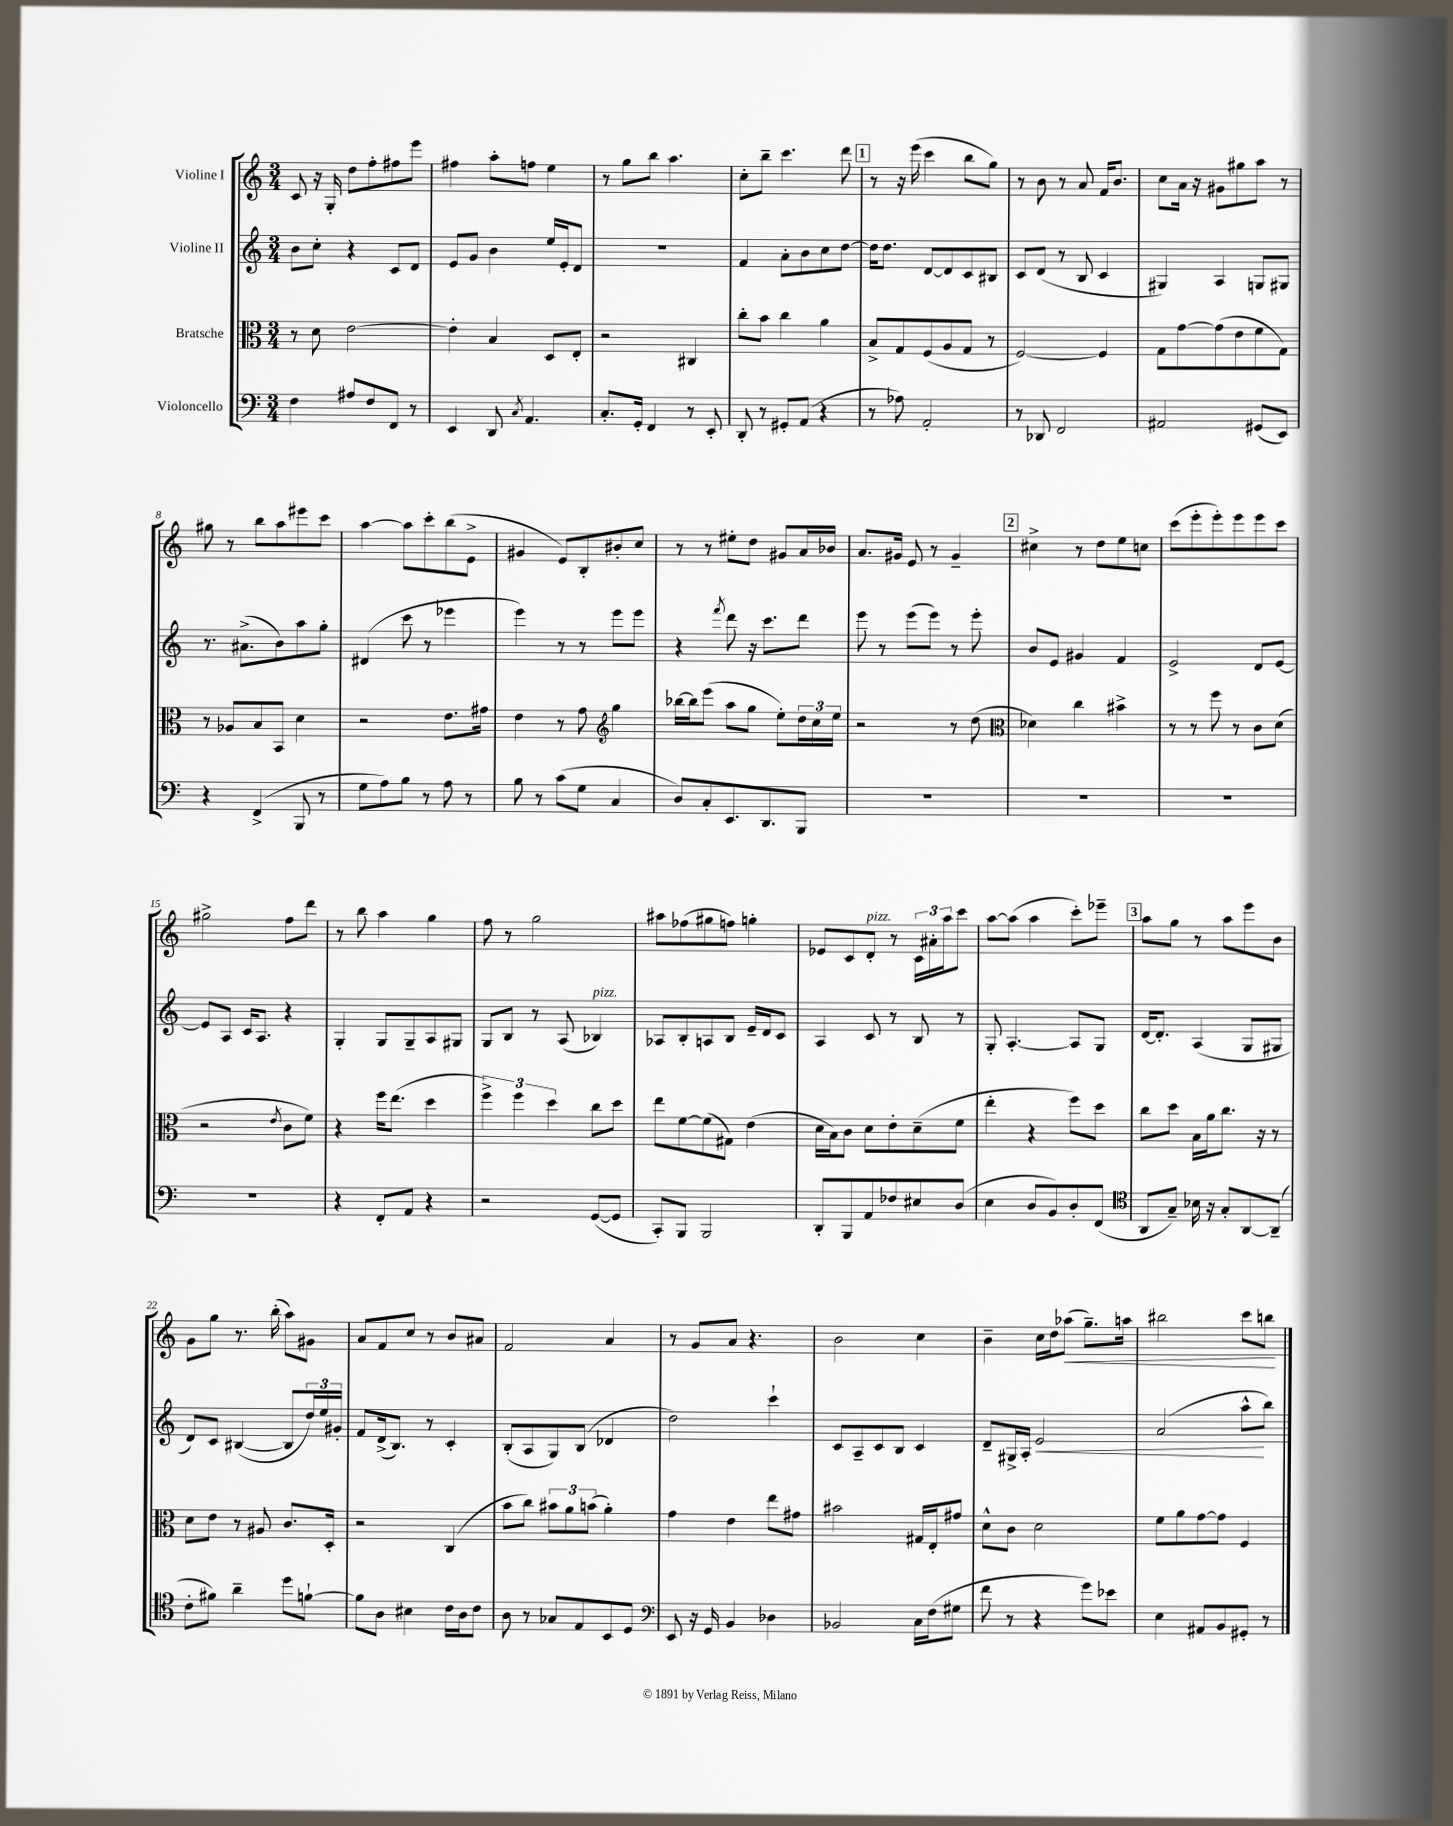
<<
\new StaffGroup <<
\new Staff = "s0" \with { instrumentName = "Violine I" } {
    \clef treble \key c \major \numericTimeSignature \time 3/4
    c'8 r16 g16-. d''8 f''8-. fis''8 e'''8 |
    fis''4 a''8-. f''8 e''4 |
    r8 g''8 b''8 a''4. |
    c''8-. b''8-- c'''4. d'''8 |
    \mark \markup { \box "1" } r8 r16 e'''16( c'''4 b''8 g''8) |
    r8 b'8 r8 a'8 f'16 b'8. |
    c''8 a'16 r16 gis'8 gis''8 a''8 r8 |
    gis''8 r8 b''8 a''8 eis'''8 c'''8 |
    a''4~ a''8 c'''8-. b''8( e'8-> |
    gis'4 e'8) b8-. bis'8-. c''8 |
    r8 r8 eis''8-. d''8 gis'8 a'16 bes'16 |
    a'8. gis'16 e'8 r8 gis'4-- |
    \mark \markup { \box "2" } cis''4-> r8 d''8 e''8 c''8 |
    c'''8( e'''8-. e'''8-.) e'''8 e'''8 c'''8 |
    gis''2-> f''8 d'''8 |
    r8 b''8 a''4 g''4 |
    f''8 r8 g''2 |
    ais''8 fes''8( gis''8 f''8) g''4-. |
    ees'8 c'8 d'8-.^\markup { \italic "pizz." } r8 \tuplet 3/2 { c'16 ais'16-. a''16 } c'''8 |
    a''8~ a''8( a''4 c'''8-.) ees'''8-- |
    \mark \markup { \box "3" } a''8 g''8 r8 a''8 e'''8 b'8 |
    g'8 g''8 r8. b''16-.( a''8) gis'8 |
    a'8 f'8 c''8 r8 b'8 ais'8 |
    f'2 a'4 |
    r8 g'8 a'8 r4. |
    b'2 c''4 |
    b'4-- c''16 d''16 aes''8\<( g''8.--) a''16 |
    bis''2 c'''8 b''8\! \bar "|." |
}
\new Staff = "s1" \with { instrumentName = "Violine II" } {
    \clef treble \key c \major \numericTimeSignature \time 3/4
    b'8 c''8-. r4 c'8 d'8 |
    e'8 g'8 b'4 e''16 e'16-. d'8 |
    R2. |
    f'4 a'8-. b'8 c''8 d''8~ |
    \mark \markup { \box "1" } d''16 d''8. d'8~ d'8 c'8 bis8 |
    c'8 d'8( r8 b8 c'4 |
    gis4) a4 g8 gis8 |
    r8. ais'8.->( b'8) a''8 g''8-. |
    dis'4( c'''8 r8 ees'''4 |
    e'''4) r8 r8 e'''8 e'''8 |
    r4 \acciaccatura { f'''8 } d'''8 r16 c'''8. d'''8 |
    e'''8 r8 e'''8( e'''8) r8 e'''8-. |
    \mark \markup { \box "2" } b'8 e'8 gis'4 f'4 |
    e'2-> d'8 e'8~ |
    e'8 a8 c'16 a8. r4 |
    g4-. g8 g8-- a8 gis8 |
    g8 b8 r8 a8( bes4^\markup { \italic "pizz." }) |
    aes8 b8-. a8 b8 e'16-- d'16 c'8 |
    a4 c'8 r8 b8 r8 |
    g8-. a4.~-. a8 g8 |
    \mark \markup { \box "3" } d'16~ d'8.-. a4( g8 gis8 |
    d'8) c'8 bis4~( bis8 \tuplet 3/2 { d''16) e''16 gis'16-. } |
    f'8 d'16->( b8.) r8 c'4-. |
    b8-.( a8 g8) b8( des'4 |
    d''2) c'''4-! |
    c'8 a8-- c'8 b8 c'4 |
    d'8-- gis16-> a16-. e'2\< |
    a'2( a''8-^\! b''8) \bar "|." |
}
\new Staff = "s2" \with { instrumentName = "Bratsche" } {
    \clef alto \key c \major \numericTimeSignature \time 3/4
    r8 d'8 e'2~ |
    e'4-. b4 d8 e8-. |
    r2 cis4 |
    c''8-. b'8 c''4 a'4 |
    \mark \markup { \box "1" } b8-> g8 f8( a8 g8 r8 |
    f2~) f4 |
    g8 g'8~ g'8( e'8 f'8 g8) |
    r8 aes8 b8 b,8 d'4 |
    r2 e'8. gis'16 |
    e'4 r8 g'8 \clef treble g''4 |
    bes''16~ bes''16 e'''8( a''8 g''8 e''8-.) \tuplet 3/2 { d''16 c''16 e''16 } |
    r2 r8 d''8( |
    \mark \markup { \box "2" } \clef alto des'4) c''4 bis'4-> |
    r8 r8 f''8 r8 c'8 d'8( |
    r2 \acciaccatura { e'8 } c'8 f'8) |
    r4 f''16 e''8.( d''4 |
    \tuplet 3/2 { f''4->) f''4 d''4 } c''8 d''8 |
    e''8 f'8~ f'8( gis8) e'4( |
    d'16 b16) c'8 d'8 e'8-. d'8--( f'8 |
    e''4-. r4 f''8) d''8 |
    \mark \markup { \box "3" } c''8 d''8 b16 a'16 c''8. r16 r8 |
    d'8 e'8 r8 ais8 c'8. d16-. |
    r2 c4( |
    b'8 c''8) \tuplet 3/2 { bis'8 a'8 b'8( } a'4-.) |
    g'4 e'4 e''8 gis'8 |
    bis'2 gis16 e16-. gis'8 |
    d'8-^ c'8 d'2 |
    f'8 a'8 g'8~ g'8 f4 \bar "|." |
}
\new Staff = "s3" \with { instrumentName = "Violoncello" } {
    \clef bass \key c \major \numericTimeSignature \time 3/4
    f4 ais8 f8 f,8 r8 |
    e,4 d,8 \acciaccatura { c8 } a,4. |
    c8.-. g,16-. f,4 r8 e,8-. |
    d,8-. r8 gis,8-. a,8( r4 |
    \mark \markup { \box "1" } r8 aes8) a,2-. |
    r8 des,8 f,2 |
    ais,2 gis,8( e,8) |
    r4 f,4->( b,,8 r8 |
    g8 a8) b8 r8 a8 r8 |
    b8 r8 c'8( g8 c4 |
    d8) c8-. e,8. d,8. b,,8 |
    R2. |
    \mark \markup { \box "2" } R2. |
    R2. |
    R2. |
    r4 f,8-. a,8 r4 |
    r2 g,8~( g,8 |
    c,8-.) b,,8 b,,2 |
    d,8-. b,,8 a,8 fes8 eis8 d8( |
    e4 d8 b,8) d8-. f,8( |
    \mark \markup { \box "3" } \clef tenor a,8 g8--) bes16 r16 g8-. a,8~ a,8--( |
    c'8-. fis'8) a'4-- d''8 f'8~-! |
    f'8 a8 bis4 c'16 a16 c'8 |
    a8 r8 ges8 e8 b,8 d8 |
    \clef bass e,8 r16 g,16 b,4 des4 |
    bes,2 c16 f16( gis8 |
    f'8 r8 r4 g'8) ees'8 |
    e4 ais,8 b,8 gis,8-. r8 \bar "|." |
}
>>
>>
